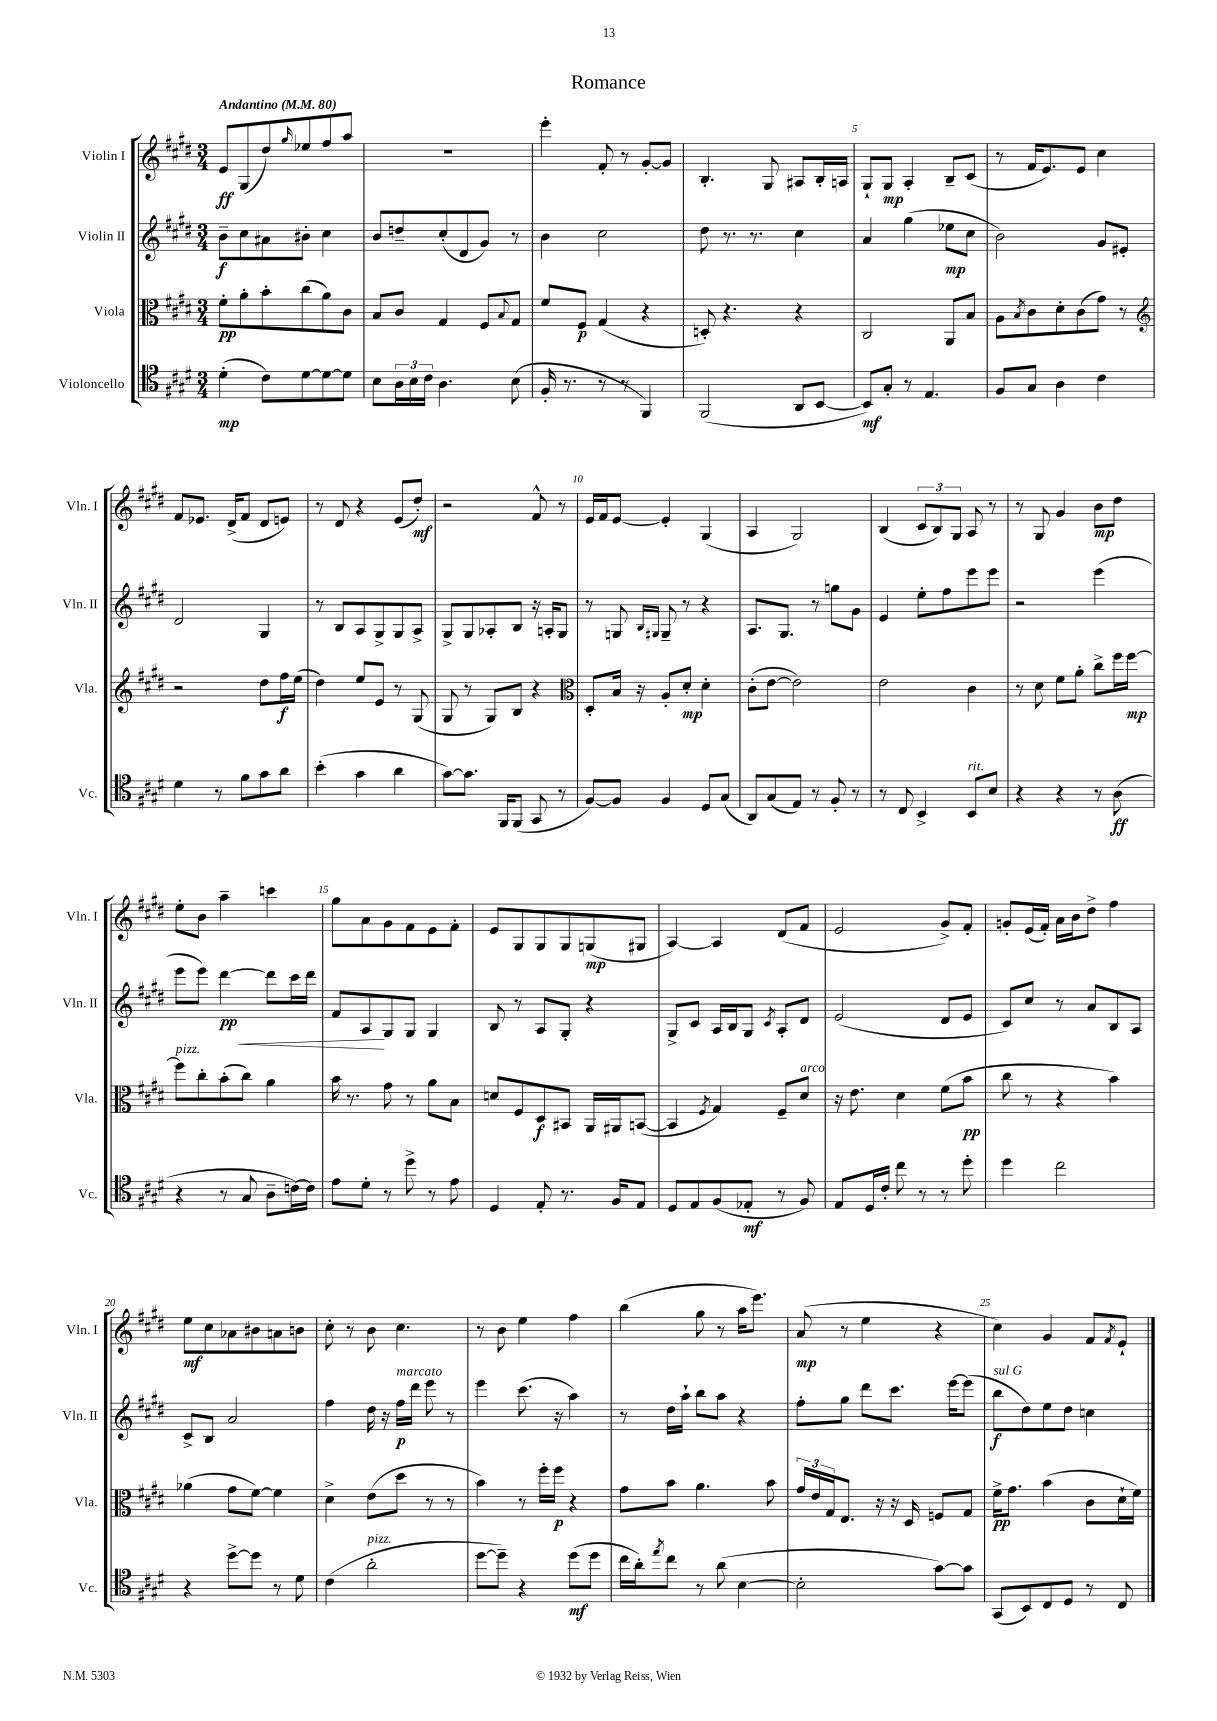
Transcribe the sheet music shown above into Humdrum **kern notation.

**kern	**dynam	**kern	**dynam	**kern	**dynam	**kern	**dynam
*part4	*part4	*part3	*part3	*part2	*part2	*part1	*part1
*staff4	*staff4	*staff3	*staff3	*staff2	*staff2	*staff1	*staff1
*I"Violoncello	*	*I"Viola	*	*I"Violin II	*	*I"Violin I	*
*I'Vc.	*	*I'Vla.	*	*I'Vln. II	*	*I'Vln. I	*
*clefC4	*	*clefC3	*	*clefG2	*	*clefG2	*
*k[f#c#g#d#]	*	*k[f#c#g#d#]	*	*k[f#c#g#d#]	*	*k[f#c#g#d#]	*
*M3/4	*	*M3/4	*	*M3/4	*	*M3/4	*
*MM80	*	*MM80	*	*MM80	*	*MM80	*
=1	=1	=1	=1	=1	=1	=1	=1
!	!	!	!	!	!	!LO:TX:a:B:t=Andantino	!
(4d#'\	mp	8f#'\L	pp	8b~\L	f	8e/L	ff
.	.	8a'\	.	8cc#\	.	(8G#/	.
8c#\L)	.	8b'\	.	8a#X\	.	8dd#/)	.
.	.	.	.	.	.	16qqgg#/	.
[8d#\	.	(8cc#\	.	8b#X'\J	.	8ee-X/	.
8d#\_	.	8a\)	.	4cc#\	.	8ff#/	.
8d#\J]	.	8c#\J	.	.	.	8aa/J	.
=2	=2	=2	=2	=2	=2	=2	=2
8B\L	.	8B/L	.	8b/L	.	2.r	.
24A\L	.	8c#/J	.	8ddn~/	.	.	.
24B\	.	.	.	.	.	.	.
24c#\JJ	.	.	.	.	.	.	.
4.A\	.	4G#/	.	(8cc#'/	.	.	.
.	.	.	.	8d#/	.	.	.
.	.	8F#/L	.	8g#/J)	.	.	.
.	.	8qqB/	.	.	.	.	.
(8B\	.	8G#/J	.	8r	.	.	.
=3	=3	=3	=3	=3	=3	=3	=3
16F#'/	.	8f#/L	.	4b\	.	4eee'\	.
8.r	.	.	.	.	.	.	.
.	.	8F#/J	p	.	.	.	.
8r	.	(4G#/	.	2cc#\	.	8f#'/	.
8r	.	.	.	.	.	8r	.
4FF#/)	.	4r	.	.	.	[8g#'/L	.
.	.	.	.	.	.	8g#/J]	.
=4	=4	=4	=4	=4	=4	=4	=4
(2FF#/	.	8Dn'/)	.	8dd#\	.	4.B'/	.
.	.	4.r	.	8.r	.	.	.
.	.	.	.	8.r	.	.	.
.	.	.	.	.	.	8G#/	.
8AA/L	.	4r	.	4cc#\	.	8A#X/L	.
[8BB/J	.	.	.	.	.	16B'/L	.
.	.	.	.	.	.	16An/JJ	.
=5	=5	=5	=5	=5	=5	=5	=5
8BB/L])	mf	2C#/	.	4a/	.	8G#`/L	.
8G#'/J	.	.	.	.	.	8G#/J	mp
8r	.	.	.	(4gg#\	.	4A'/	.
4.E/	.	.	.	.	.	.	.
.	.	8AA/L	.	8ee-X\L	mp	8B~/L	.
.	.	8B/J	.	8cc#\J	.	(8c#/J	.
=6	=6	=6	=6	=6	=6	=6	=6
8F#/L	.	8A\L	.	2b\)	.	8r	.
.	.	8qB/	.	.	.	.	.
8G#/J	.	8c#\	.	.	.	16f#/KL	.
.	.	.	.	.	.	8.e/)	.
4A\	.	8d#'\	.	.	.	.	.
.	.	(8c#\	.	.	.	8e/J	.
4c#\	.	8g#\J)	.	8g#/L	.	4cc#\	.
.	.	8r	.	8e#X'/J	.	.	.
!!LO:LB:g=z
=7	=7	=7	=7	=7	=7	=7	=7
*	*	*clefG2	*	*	*	*	*
4d#\	.	2r	.	2d#/	.	8f#/L	.
.	.	.	.	.	.	8.e-X/J	.
8r	.	.	.	.	.	.	.
.	.	.	.	.	.	(16d#^/KL	.
8f#\L	.	.	.	.	.	8f#/J	.
8g#\	.	8dd#\L	.	4G#/	.	8d#/L	.
8a\J	.	16ff#\L	f	.	.	8en/J)	.
.	.	(16ee\JJ	.	.	.	.	.
=8	=8	=8	=8	=8	=8	=8	=8
(4b'\	.	4dd#\)	.	8r	.	8r	.
.	.	.	.	8B/L	.	8d#/	.
4g#\	.	8ee/L	.	8A/	.	4r	.
.	.	8e/J	.	8G#^/	.	.	.
4a\	.	8r	.	8G#/	.	(8e/L	.
.	.	(8G#/	.	8A^/J	.	8dd#'/J)	mf
=9	=9	=9	=9	=9	=9	=9	=9
[8g#\L)	.	8G#/	.	8G#^/L	.	2r	.
8.g#\J]	.	8r	.	8G#/	.	.	.
.	.	8G#/L)	.	8A-X'/	.	.	.
16FF#/KL	.	.	.	.	.	.	.
(8FF#/J	.	8B/J	.	8B/J	.	.	.
8GG#/	.	4r	.	16r	.	8f#^^/	.
.	.	.	.	16An'/KL	.	.	.
8r	.	.	.	8G#/J	.	8r	.
=10	=10	=10	=10	=10	=10	=10	=10
*	*	*clefC3	*	*	*	*	*
[8F#/L)	.	8D#'/L	.	8r	.	16e/LL	.
.	.	.	.	.	.	16f#/J	.
8F#/J]	.	16B/Jk	.	8Gn/	.	[8e/J	.
.	.	16r	.	.	.	.	.
.	.	.	.	16qqB/LL	.	.	.
.	.	.	.	16qqG#X/JJ	.	.	.
4F#/	.	8A'/L	.	8G#~/	.	4e'/]	.
.	.	8d#'/J	mp	8r	.	.	.
8D#/L	.	4d#'\	.	4r	.	(4G#/	.
(8G#/J	.	.	.	.	.	.	.
=11	=11	=11	=11	=11	=11	=11	=11
8AA/L)	.	(8c#'\L	.	8.A/L	.	4A/	.
(8G#/	.	[8e\J	.	.	.	.	.
.	.	.	.	8.G#/J	.	.	.
8E/J)	.	2e\])	.	.	.	2G#/)	.
8r	.	.	.	8r	.	.	.
8F#'/	.	.	.	8ggn\L	.	.	.
8r	.	.	.	8g#\J	.	.	.
=12	=12	=12	=12	=12	=12	=12	=12
8r	.	2e\	.	4e/	.	(4B/	.
8C#/	.	.	.	.	.	.	.
4BB^/	.	.	.	8ee'\L	.	12c#/L	.
.	.	.	.	.	.	12B/)	.
.	.	.	.	8ff#\	.	.	.
.	.	.	.	.	.	12G#/J	.
!LO:TX:a:i:t=rit.	!	!	!	!	!	!	!
8BB/L	.	4c#\	.	8eee\	.	8A/	.
8B/J	.	.	.	8eee\J	.	8r	.
=13	=13	=13	=13	=13	=13	=13	=13
4r	.	8r	.	2r	.	8r	.
.	.	8d#\	.	.	.	8G#/	.
4r	.	8f#\L	.	.	.	4g#/	.
.	.	8a'\J	.	.	.	.	.
8r	.	8cc#^\L	.	(4eee\	.	8b\L	mp
(8A\	ff	16ff#\L	.	.	.	8dd#\J	.
.	.	[16ff#\JJ	mp	.	.	.	.
!!LO:LB:g=z
=14	=14	=14	=14	=14	=14	=14	=14
!	!	!LO:TX:a:i:t=pizz.	!	!	!	!	!
4r	.	8ff#\L]	.	8eee\L	.	8ee'\L	.
.	.	8cc#'\	.	8eee\J)	.	8b\J	.
!	!	!	!	!	!LO:HP:b	!	!
8r	.	(8b'\	.	[4ddd#\	< pp	4aa~\	.
8G#/	.	8cc#\J)	.	.	.	.	.
8A~\L	.	4a\	.	8ddd#\L]	.	4cccn\	.
[16cn\L)	.	.	.	16ccc#\L	.	.	.
16c\JJ]	.	.	.	16ddd#\JJ	.	.	.
=15	=15	=15	=15	=15	=15	=15	=15
8e\L	.	16b\	.	8f#/L	.	8gg#\L	.
.	.	8.r	.	.	.	.	.
8d#'\J	.	.	.	8A/	.	8a\	.
8r	.	8g#\	.	8G#/	[	8g#\	.
8dd#^\	.	8r	.	8G#/J	.	8f#\	.
8r	.	8a\L	.	4G#/	.	8e\	.
8e\	.	8B\J	.	.	.	8f#'\J	.
=16	=16	=16	=16	=16	=16	=16	=16
4D#/	.	8dn/L	.	8B/	.	8e/L	.
.	.	8F#/	.	8r	.	8G#/	.
8E'/	.	8D#/	f	8A/L	.	8G#/	.
8.r	.	8BB#X/J	.	8G#'/J	.	8G#/	.
.	.	16AA/LL	.	4r	.	(8Gn/	mp
16F#/KL	.	16AA#X/J	.	.	.	.	.
8E/J	.	([8BBn/J	.	.	.	8G#X/J	.
=17	=17	=17	=17	=17	=17	=17	=17
8D#/L	.	4BB/]	.	8G#^/L	.	[4A/)	.
8E/	.	.	.	8c#/J	.	.	.
.	.	8qF#/	.	.	.	.	.
(8F#/	.	4G#/)	.	16A/LL	.	4A/]	.
.	.	.	.	16B/J	.	.	.
8E-X'/J	mf	.	.	8G#/J	.	.	.
.	.	.	.	8qc#/	.	.	.
8r	.	8F#~/L	.	8A'/L	.	(8d#/L	.
!	!	!LO:TX:a:i:t=arco	!	!	!	!	!
8F#/)	.	8d#/J	.	8d#/J	.	8f#/J	.
=18	=18	=18	=18	=18	=18	=18	=18
8E/L	.	16r	.	(2e/	.	2e/	.
.	.	8.e\	.	.	.	.	.
16D#/L	.	.	.	.	.	.	.
16c#'/JJ	.	.	.	.	.	.	.
8cc#\	.	4d#\	.	.	.	.	.
8r	.	.	.	.	.	.	.
8r	.	(8f#\L	.	8d#/L	.	8g#^/L)	.
8dd#'\	.	8b\J	pp	8e/J	.	8f#'/J	.
=19	=19	=19	=19	=19	=19	=19	=19
4dd#\	.	8cc#\	.	8c#/L)	.	8gn'/L	.
.	.	8r	.	8cc#/J	.	(16e/L	.
.	.	.	.	.	.	16f#'/JJ)	.
2cc#\	.	4r	.	8r	.	16a\LL	.
.	.	.	.	.	.	16b\J	.
.	.	.	.	8a/L	.	8dd#^\J	.
.	.	4b\)	.	8B/	.	4ff#\	.
.	.	.	.	8A/J	.	.	.
!!LO:LB:g=z
=20	=20	=20	=20	=20	=20	=20	=20
4r	.	(4a-X\	.	8c#^/L	.	8ee\L	mf
.	.	.	.	8B/J	.	8cc#\	.
[8dd#^\L	.	8g#\L	.	2a/	.	8a-X\	.
8dd#\J]	.	[8f#\J)	.	.	.	8b#X\	.
8r	.	4f#\]	.	.	.	8an\	.
8d#\	.	.	.	.	.	8bn\J	.
=21	=21	=21	=21	=21	=21	=21	=21
(4c#\	.	4d#^\	.	4ff#\	.	8cc#'\	.
.	.	.	.	.	.	8r	.
!LO:TX:a:i:t=pizz.	!	!	!	!	!	!	!
2a'\	.	(8e\L	.	16dd#\	.	8b\	.
.	.	.	.	16r	.	.	.
!	!	!	!	!LO:TX:a:i:t=marcato	!	!	!
.	.	8dd#\J	.	16ff#\LL	p	4.cc#\	.
.	.	.	.	16ddd#\JJ	.	.	.
.	.	8r	.	8eee\	.	.	.
.	.	8r	.	8r	.	.	.
=22	=22	=22	=22	=22	=22	=22	=22
[8dd#\L	.	4b\)	.	4eee\	.	8r	.
8dd#~\J])	.	.	.	.	.	8b\	.
4r	.	8r	.	(8.ccc#\	.	4ee\	.
.	.	16ff#'\LL	.	.	.	.	.
.	.	16ff#\JJ	p	16r	.	.	.
(8dd#\L	mf	4r	.	4aa\)	.	4ff#\	.
8dd#\J	.	.	.	.	.	.	.
=23	=23	=23	=23	=23	=23	=23	=23
16cc#\LL	.	8g#\L	.	8r	.	(4bb\	.
16a'\J)	.	.	.	.	.	.	.
8qee/	.	.	.	.	.	.	.
8cc#\J	.	8b\J	.	16dd#\LL	.	.	.
.	.	.	.	16aa`\JJ	.	.	.
8r	.	4.a\	.	8bb\L	.	8gg#\	.
(8a\	.	.	.	8aa\J	.	8r	.
[4B\	.	.	.	4r	.	16aa\KL	.
.	.	.	.	.	.	8.eee\J)	.
.	.	8b\	.	.	.	.	.
=24	=24	=24	=24	=24	=24	=24	=24
2B'\]	.	24g#/LL	.	8ff#'\L	.	(8a/	mp
.	.	24e/	.	.	.	.	.
.	.	24G#/J	.	.	.	.	.
.	.	8.E/J	.	8gg#\J	.	8r	.
.	.	.	.	8ddd#\L	.	4ee\	.
.	.	16r	.	.	.	.	.
.	.	16r	.	8.ccc#\J	.	.	.
.	.	16D#/	.	.	.	.	.
[8g#\L)	.	8Fn/L	.	.	.	4r	.
.	.	.	.	[16eee\KL	.	.	.
8g#\J]	.	8G#/J	.	(8eee\J]	.	.	.
=25	=25	=25	=25	=25	=25	=25	=25
!	!	!	!	!LO:TX:a:i:t=sul G	!	!	!
(8GG#/L	.	16f#^\KL	pp	8bb\L	f	4cc#\)	.
.	.	8.g#\J	.	.	.	.	.
8BB/)	.	.	.	8dd#\)	.	.	.
8C#/	.	(4b\	.	8ee\	.	4g#/	.
8D#/J	.	.	.	8dd#\J	.	.	.
8r	.	8c#\L	.	4ccn\	.	8f#/L	.
.	.	.	.	.	.	8qf#/	.
8C#/	.	16d#`\L	.	.	.	8e`/J	.
.	.	16f#\JJ)	.	.	.	.	.
==	==	==	==	==	==	==	==
*-	*-	*-	*-	*-	*-	*-	*-
